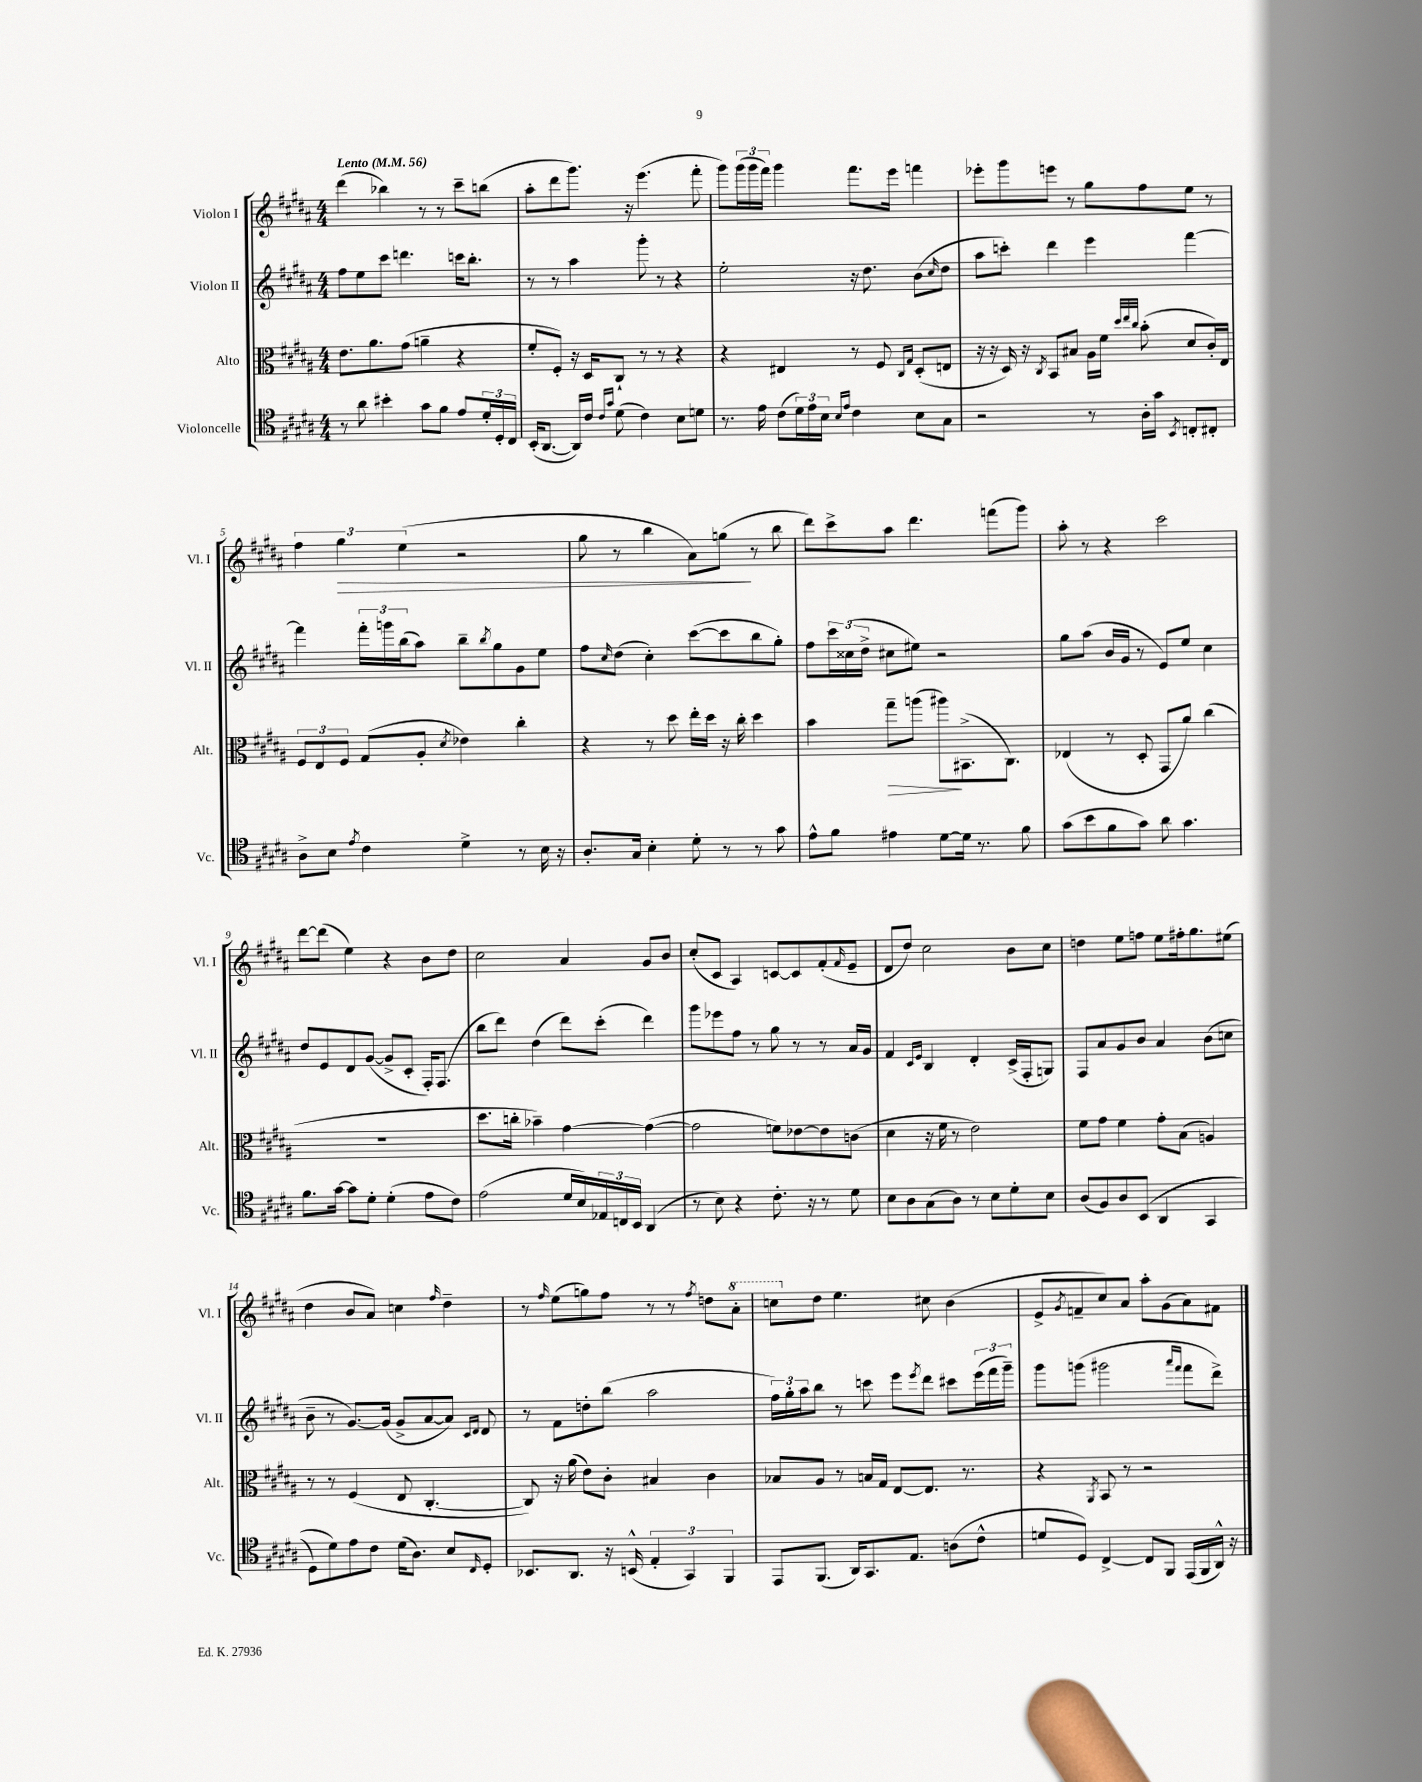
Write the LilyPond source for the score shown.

<<
\new StaffGroup <<
\new Staff = "s0" \with { instrumentName = "Violon I" shortInstrumentName = "Vl. I" } {
    \clef treble \key b \major \numericTimeSignature \time 4/4 \tempo "Lento" 4 = 56
    dis'''4( bes''4) r8 r8 cis'''8-- b''8( |
    ais''8-. dis'''8 gis'''8.) r16 e'''4.( fis'''8-. |
    gis'''8) \tuplet 3/2 { gis'''16( gis'''16 fis'''16) } gis'''4 fis'''8. e'''16 f'''4 |
    ees'''8-. gis'''8 e'''8 r8 gis''8 fis''8 e''8 r8 |
    \tuplet 3/2 { fis''4 gis''4\> e''4( } r2 |
    gis''8 r8 b''4 ais'8) g''8\!( r8 b''8 |
    dis'''8) cis'''8-> ais''8 dis'''4. f'''8( gis'''8) |
    ais''8-. r8 r4 cis'''2 |
    dis'''8~ dis'''8( e''4) r4 b'8 dis''8 |
    cis''2 ais'4 gis'8 b'8 |
    cis''8-.( cis'8 ais4) c'8~ c'8 fis'8-.( \grace { fis'16 } e'8-- |
    dis'8 dis''8) cis''2 b'8 cis''8 |
    d''4 e''8 f''8 e''8 fis''16-. gis''8. eis''8( |
    dis''4 b'8 ais'8) c''4 \grace { fis''16 } dis''4-- |
    r8 \grace { fis''16 } e''8( g''8) fis''8 r8 r8 \acciaccatura { fis''8 } d''8 \ottava #1 ais''8-. |
    c'''8 \ottava #0 dis''8 e''4. cis''!8 b'4( |
    e'8-> \acciaccatura { gis'8 } f'8-- cis''8) ais'8 ais''8-. gis'8( ais'8) fis'8 \bar "|." |
}
\new Staff = "s1" \with { instrumentName = "Violon II" shortInstrumentName = "Vl. II" } {
    \clef treble \key b \major \numericTimeSignature \time 4/4
    fis''8 e''8 cis'''8 d'''4. c'''16 b''8.-. |
    r8 r8 ais''4 gis'''8-. r8 r4 |
    e''2-. r16 dis''8. b'8( \grace { cis''16 } dis''8 |
    ais''8 c'''8-.) dis'''4 e'''4 fis'''4~ |
    fis'''4 \tuplet 3/2 { fis'''16-. g'''16 b''16( } ais''8) b''8-- \acciaccatura { b''8 } gis''8 gis'8 e''8 |
    fis''8 \grace { cis''16 } dis''8( cis''4-.) cis'''8~( cis'''8 b''8 gis''8-.) |
    fis''8 \tuplet 3/2 { cis'''16 cisis''16( dis''16-> } cis''8 eis''8) r2 |
    gis''8 ais''8( b'16 gis'16 r8 e'8) e''8 cis''4 |
    dis''8 e'8 dis'8 gis'8~( gis'8-> cis'8-. fis16-.) fis8.( |
    b''8 dis'''8) dis''4( dis'''8) cis'''8-.( dis'''4) |
    gis'''8 ees'''8 fis''8 r8 gis''8 r8 r8 ais'16 gis'16 |
    fis'4 \grace { cis'16 e'16 } b4 dis'4-. cis'16->( fis16-. g8) |
    fis8 ais'8 gis'8 b'8 ais'4 b'8( c''8 |
    b'8-- r8 gis'8.~) gis'16( gis'8-> ais'8~ ais'8) \grace { cis'16 dis'16 } dis'8 |
    r8 fis'8 d''8-. b''8( ais''2 |
    \tuplet 3/2 { fis''16) gis''16-. ais''16 } b''8 r8 c'''8 e'''8 \acciaccatura { e'''8 } dis'''8 cis'''8 \tuplet 3/2 { e'''16( fis'''16 gis'''16--) } |
    gis'''8 g'''8( gis'''2 \grace { ais'''16 fis'''16 } fis'''8 dis'''8->) \bar "|." |
}
\new Staff = "s2" \with { instrumentName = "Alto" shortInstrumentName = "Alt." } {
    \clef alto \key b \major \numericTimeSignature \time 4/4
    e'8. ais'8. gis'8( a'4-- r4 |
    fis'8-. fis8-.) r16 dis16 cis8-! r8 r8 r4 |
    r4 eis4 r8 fis8 \grace { cis16 gis16 } dis8-.( e8 |
    r16 r16 dis16) r16 \acciaccatura { cis8 } b,8 bis8 ais16 fis'16 \grace { dis''32 e''32 cis''32 } b'8-.( dis'8 cis'16-.) e16 |
    \tuplet 3/2 { fis8 e8 fis8 } gis8( ais8-. \acciaccatura { dis'8 } ees'4) cis''4-. |
    r4 r8 dis''8 e''16-. dis''16 r16 cis''16-. dis''4 |
    b'4 gis''8--\> a''8( ais''8\!) bis,8.->( cis8.) |
    ees4( r8 dis8-. gis,8 ais'8) cis''4( |
    R1 |
    dis''8. c''16-. bes'4--) gis'4~ gis'4~( |
    gis'2 f'8) ees'8~ ees'8 c'8( |
    dis'4 r16 fis'16 r8 e'2) |
    fis'8 gis'8 fis'4 gis'8-. b8( a4) |
    r8 r8 fis4( e8 cis4.~-. |
    cis8) r16 ais'16( e'8) cis'8-. bis4 cis'4 |
    bes8 ais8 r8 b16 gis16 e8~ e8. r8. |
    r4 \acciaccatura { ais,8 } b,8 r8 r2 \bar "|." |
}
\new Staff = "s3" \with { instrumentName = "Violoncelle" shortInstrumentName = "Vc." } {
    \clef tenor \key b \major \numericTimeSignature \time 4/4
    r8 ais'8 bis'4-. gis'8 fis'8 e'8 \tuplet 3/2 { dis'16-. dis16-. cis16 } |
    b,16-.( ais,8.~ ais,16) cis'16 \grace { cis'16 gis'16 } dis'8( cis'4) b8 d'8 |
    r8. e'16 cis'8( \tuplet 3/2 { dis'16) e'16 b16 } \grace { b16 e'16 } cis'4 b8 gis8 |
    r2 r8 ais16-. gis'16 \acciaccatura { b,8 } c8-. cis8-. |
    ais8-> b8 \acciaccatura { e'8 } cis'4 dis'4-> r8 b16 r16 |
    ais8.-. gis16 b4-. dis'8-. r8 r8 gis'8 |
    e'8-^ fis'8 eis'4 dis'8~ dis'16 r8. fis'8 |
    gis'8( b'8 fis'8 gis'8) ais'8 gis'4. |
    fis'8. gis'16~ gis'8 dis'8-. dis'4-.( e'8 cis'8) |
    e'2( dis'16 b16) \tuplet 3/2 { ees16 c16 b,16 } ais,4( |
    r8 b8) r4 cis'8.-. r16 r8 dis'8 |
    b8 ais8 gis8( ais8) r8 b8 dis'8-. b8 |
    ais8( fis8) ais8 b,8(\( ais,4 gis,4 |
    dis8) dis'8\) e'8 cis'8 dis'16( ais8.) b8 \grace { cis16 } dis8-. |
    bes,8. ais,8. r16 b,16-^( \tuplet 3/2 { e4-. gis,4) fis,4 } |
    e,8 fis,8.( ais,16) gis,8. e8. a8( cis'8-^ |
    d'8 dis8) cis4~-> cis8 fis,8 e,16( fis,16 ais,16-^) r16 \bar "|." |
}
>>
>>
